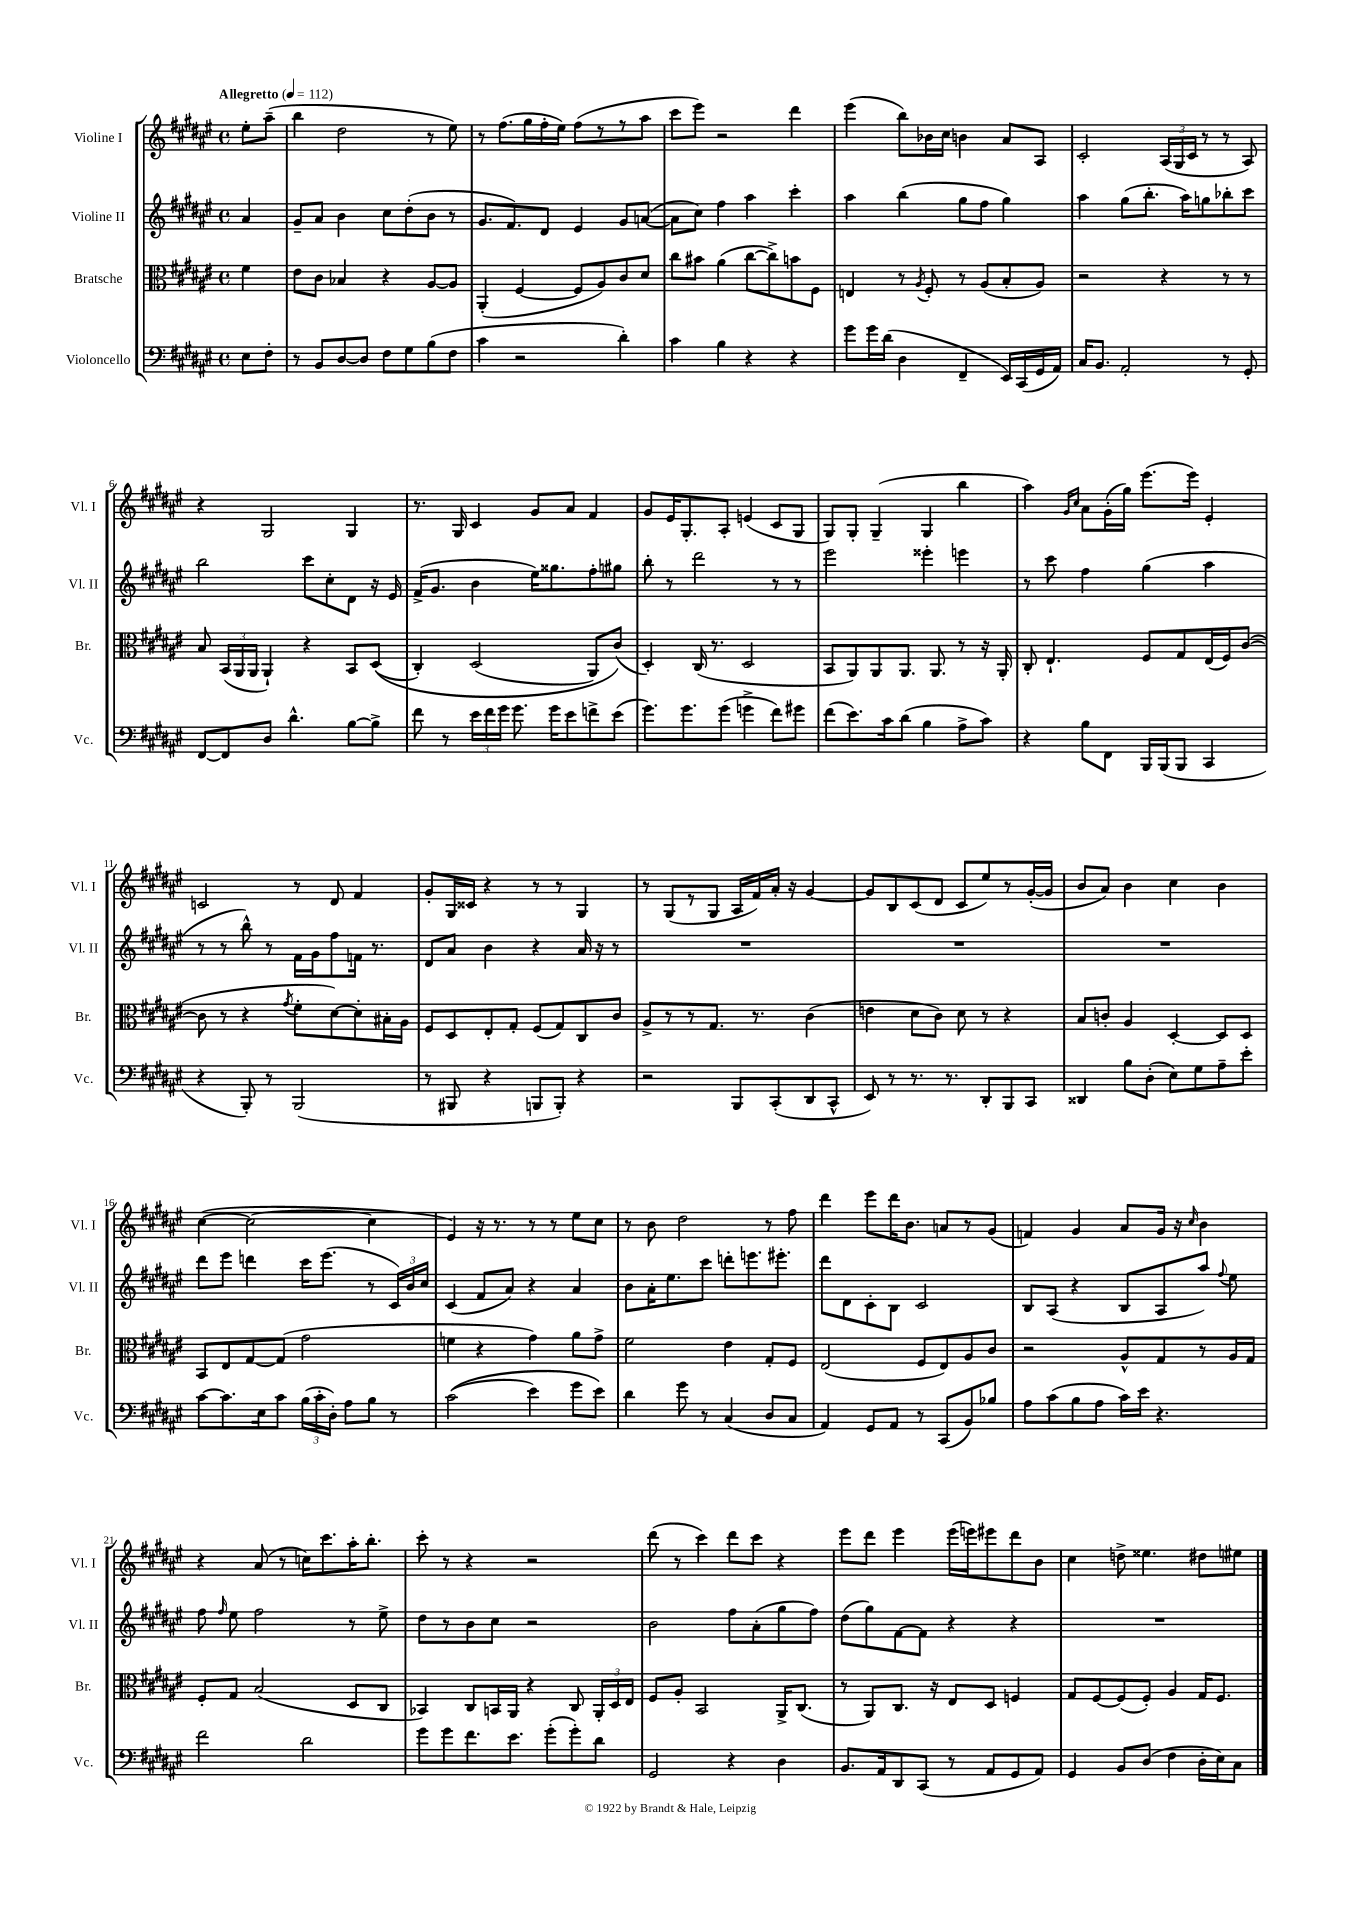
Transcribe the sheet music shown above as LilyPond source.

<<
\new StaffGroup <<
\new Staff = "s0" \with { instrumentName = "Violine I" shortInstrumentName = "Vl. I" } {
    \clef treble \key fis \major \defaultTimeSignature \time 4/4 \partial 4 \tempo "Allegretto" 4 = 112
    \autoBeamOff eis''8[-. ais''8]--( |
    b''4 dis''2 r8 eis''8) |
    r8 fis''8.[( gis''16 fis''16-. eis''16]) fis''8[( r8 r8 ais''8] |
    cis'''8[ eis'''8]) r2 dis'''4 |
    eis'''4( b''8[) bes'16 cis''16] b'4 ais'8[ ais8] |
    cis'2-. \tuplet 3/2 { ais16[( gis16 cis'16] } r8 r8 ais8) |
    r4 gis2 gis4 |
    r8. gis16 cis'4 gis'8[ ais'8] fis'4 |
    gis'8[ eis'16 gis8.-. ais8]-. e'4( cis'8[ gis8] |
    gis8[) gis8]-. gis4--( gis4 b''4 |
    ais''4) \grace { gis'16[ cis''16] } ais'8[ gis'16-.( gis''16]) eis'''8.[( eis'''16]) eis'4-. |
    c'2 r8 dis'8 fis'4 |
    gis'8[-. gis16 cisis'16] r4 r8 r8 gis4 |
    r8 gis8[( r8 gis8] ais16[ fis'16) ais'16]-. r16 gis'4~ |
    gis'8[ b8 cis'8( dis'8] cis'8[ eis''8) r8 gis'16~-.( gis'16] |
    b'8[ ais'8]) b'4 cis''4 b'4 |
    cis''4~( cis''2~ cis''4 |
    eis'4) r16 r8. r8 r8 eis''8[ cis''8] |
    r8 b'8 dis''2 r8 fis''8 |
    dis'''4 eis'''8[ dis'''16 b'8.] a'8[ r8 gis'8]( |
    f'4) gis'4 ais'8[ gis'16] r16 \grace { cis''16 } b'4 |
    r4 ais'8( r8 c''16[) cis'''8. ais''16-. b''8.]-. |
    cis'''8-. r8 r4 r2 |
    dis'''8( r8 cis'''4) dis'''8[ cis'''8] r4 |
    eis'''8[ dis'''8] eis'''4 eis'''16[( e'''16) eis'''8 dis'''8 b'8] |
    cis''4 d''8-> eisis''4. dis''8[ eis''8] \bar "|." |
}
\new Staff = "s1" \with { instrumentName = "Violine II" shortInstrumentName = "Vl. II" } {
    \clef treble \key fis \major \defaultTimeSignature \time 4/4 \partial 4
    \autoBeamOff ais'4 |
    gis'8[-- ais'8] b'4 cis''8[ dis''8-.( b'8] r8 |
    gis'8.[ fis'8.) dis'8] eis'4 gis'8[ a'8]~( |
    a'8[ cis''8]) fis''4 ais''4 cis'''4-. |
    ais''4 b''4( gis''8[ fis''8] gis''4) |
    ais''4 gis''8[( b''8.]-. ais''16[) g''8 bes''8-. cis'''8] |
    b''2 cis'''8[ cis''8-. dis'8] r16 eis'16 |
    fis'16[->( gis'8.] b'4 eis''16[) gisis''8. fis''8-. gis''8] |
    b''8-. r8 dis'''2 r8 r8 |
    eis'''2 eisis'''4-. e'''4 |
    r8 cis'''8 fis''4 gis''4( ais''4 |
    r8 r8 b''8-^) r8 fis'16[ gis'16 fis''8 f'16] r8. |
    dis'8[ ais'8] b'4 r4 ais'16 r16 r8 |
    R1 |
    R1 |
    R1 |
    dis'''8[ eis'''8] d'''4 cis'''16[ eis'''8.]( r8 \tuplet 3/2 { cis'16[) b'16 cis''16] } |
    cis'4( fis'8[ ais'8]) r4 ais'4 |
    b'8[ ais'16-. eis''8. cis'''8] d'''8[-. e'''8. eis'''8.]-. |
    dis'''8[ dis'8 cis'8-. b8] cis'2 |
    b8[ ais8]( r4 b8[ ais8 ais''8]) \appoggiatura { fis''8 } eis''8 |
    fis''8 \grace { fis''16 } eis''8 fis''2 r8 eis''8-> |
    dis''8[ r8 b'8 cis''8] r2 |
    b'2 fis''8[ ais'8-.( gis''8 fis''8]) |
    dis''8[( gis''8) fis'8~ fis'8] r4 r4 |
    R1 \bar "|." |
}
\new Staff = "s2" \with { instrumentName = "Bratsche" shortInstrumentName = "Br." } {
    \clef alto \key fis \major \defaultTimeSignature \time 4/4 \partial 4
    \autoBeamOff fis'4 |
    eis'8[ cis'8] bes4 r4 ais8[~ ais8] |
    ais,4-.( fis4~ fis8[ ais8) cis'8 dis'8] |
    cis''8[ bis'8] ais'4( cis''8[~ cis''8->) b'8 fis8] |
    e4 r8 \acciaccatura { ais8 } fis8-. r8 ais8[( b8-. ais8]) |
    r2 r4 r8 r8 |
    b8 \tuplet 3/2 { b,16[( ais,16 ais,16] } ais,4-!) r4 b,8[ dis8](\( |
    cis4-.) dis2( ais,8[) cis'8](\) |
    dis4-.) cis16( r8. dis2 |
    b,8[ ais,8) ais,8 ais,8.] ais,8. r8 r16 ais,16-. |
    cis8-. eis4.-! fis8[ gis8 eis16( fis16) cis'8]~( |
    cis'8 r8 r4 \acciaccatura { gis'8 } fis'8[-. dis'8~) dis'8-. bis16-. ais16] |
    fis8[ dis8 eis8-. gis8]-. fis8[( gis8) cis8 cis'8] |
    ais8[-> r8 r8 gis8.] r8. cis'4( |
    e'4 dis'8[ cis'8]) dis'8 r8 r4 |
    b8[ c'8]-. ais4 dis4~-. dis8[ dis8] |
    b,8[ eis8 gis8~ gis8]( gis'2 |
    f'4 r4 gis'4) ais'8[ gis'8]-> |
    fis'2 eis'4 gis8[-. fis8] |
    eis2( fis8[ eis8) ais8 cis'8] |
    r2 ais8[-^ gis8 r8 ais16 gis16] |
    fis8[-. gis8] b2( dis8[ cis8] |
    bes,4) cis8[ b,16 ais,16] r4 cis8 \tuplet 3/2 { ais,16[-. dis16 eis16] } |
    fis8[ ais8]-. b,2 ais,16[-> cis8.]( |
    r8 ais,8[) cis8.] r16 eis8[ dis8] f4 |
    gis8[ fis8~ fis8( fis8]-.) ais4 gis16[ fis8.] \bar "|." |
}
\new Staff = "s3" \with { instrumentName = "Violoncello" shortInstrumentName = "Vc." } {
    \clef bass \key fis \major \defaultTimeSignature \time 4/4 \partial 4
    \autoBeamOff eis8[ fis8]-. |
    r8 b,8[ dis8~ dis8] fis8[ gis8 b8( fis8] |
    cis'4 r2 dis'4-.) |
    cis'4 b4 r4 r4 |
    gis'8[ gis'16 dis'16]( dis4 fis,4-- eis,16[) cis,16( gis,16 ais,16]) |
    cis16[ b,8.] ais,2-. r8 gis,8-. |
    fis,8[~ fis,8 dis8] dis'4.-^ b8[~ b8]-> |
    fis'8 r8 \tuplet 3/2 { eis'16[ fis'16 gis'16] } gis'8. gis'16[ eis'8 f'8-> eis'8]( |
    gis'8.[) gis'8. gis'8]( g'4-> fis'8[) gis'8] |
    fis'8[( eis'8.) cis'16 dis'8]( b4 ais8[-> cis'8]) |
    r4 b8[ fis,8] b,,16[ b,,16( b,,8] cis,4 |
    r4 b,,8-.) r8 b,,2( |
    r8 bis,,8 r4 b,,8[ b,,8]-.) r4 |
    r2 b,,8[ cis,8-.( dis,8 cis,8]-^ |
    eis,8) r8 r8. r8. dis,8[-. b,,8 cis,8] |
    disis,4 b8[ dis8]-.( eis8[) gis8 ais8-- eis'8]-. |
    cis'8[~ cis'8. eis16 cis'8] \tuplet 3/2 { b16[( cis'16-. dis16]-.) } ais8[ b8] r8 |
    cis'2(\( eis'4) gis'8[ eis'8]\) |
    dis'4 gis'8 r8 cis4( dis8[ cis8] |
    ais,4) gis,8[ ais,8] r8 cis,8[( b,8) bes8] |
    ais8[ cis'8( b8 ais8] cis'16[) eis'16] r4. |
    fis'2 dis'2 |
    gis'8[ gis'8 fis'8. eis'8.] gis'8[-.( gis'8-.) dis'8] |
    gis,2 r4 dis4 |
    b,8.[ ais,16 dis,8 cis,8]( r8 ais,8[ gis,8 ais,8]) |
    gis,4 b,8[ dis8]( fis4 dis16[-. eis16) cis8] \bar "|." |
}
>>
>>
